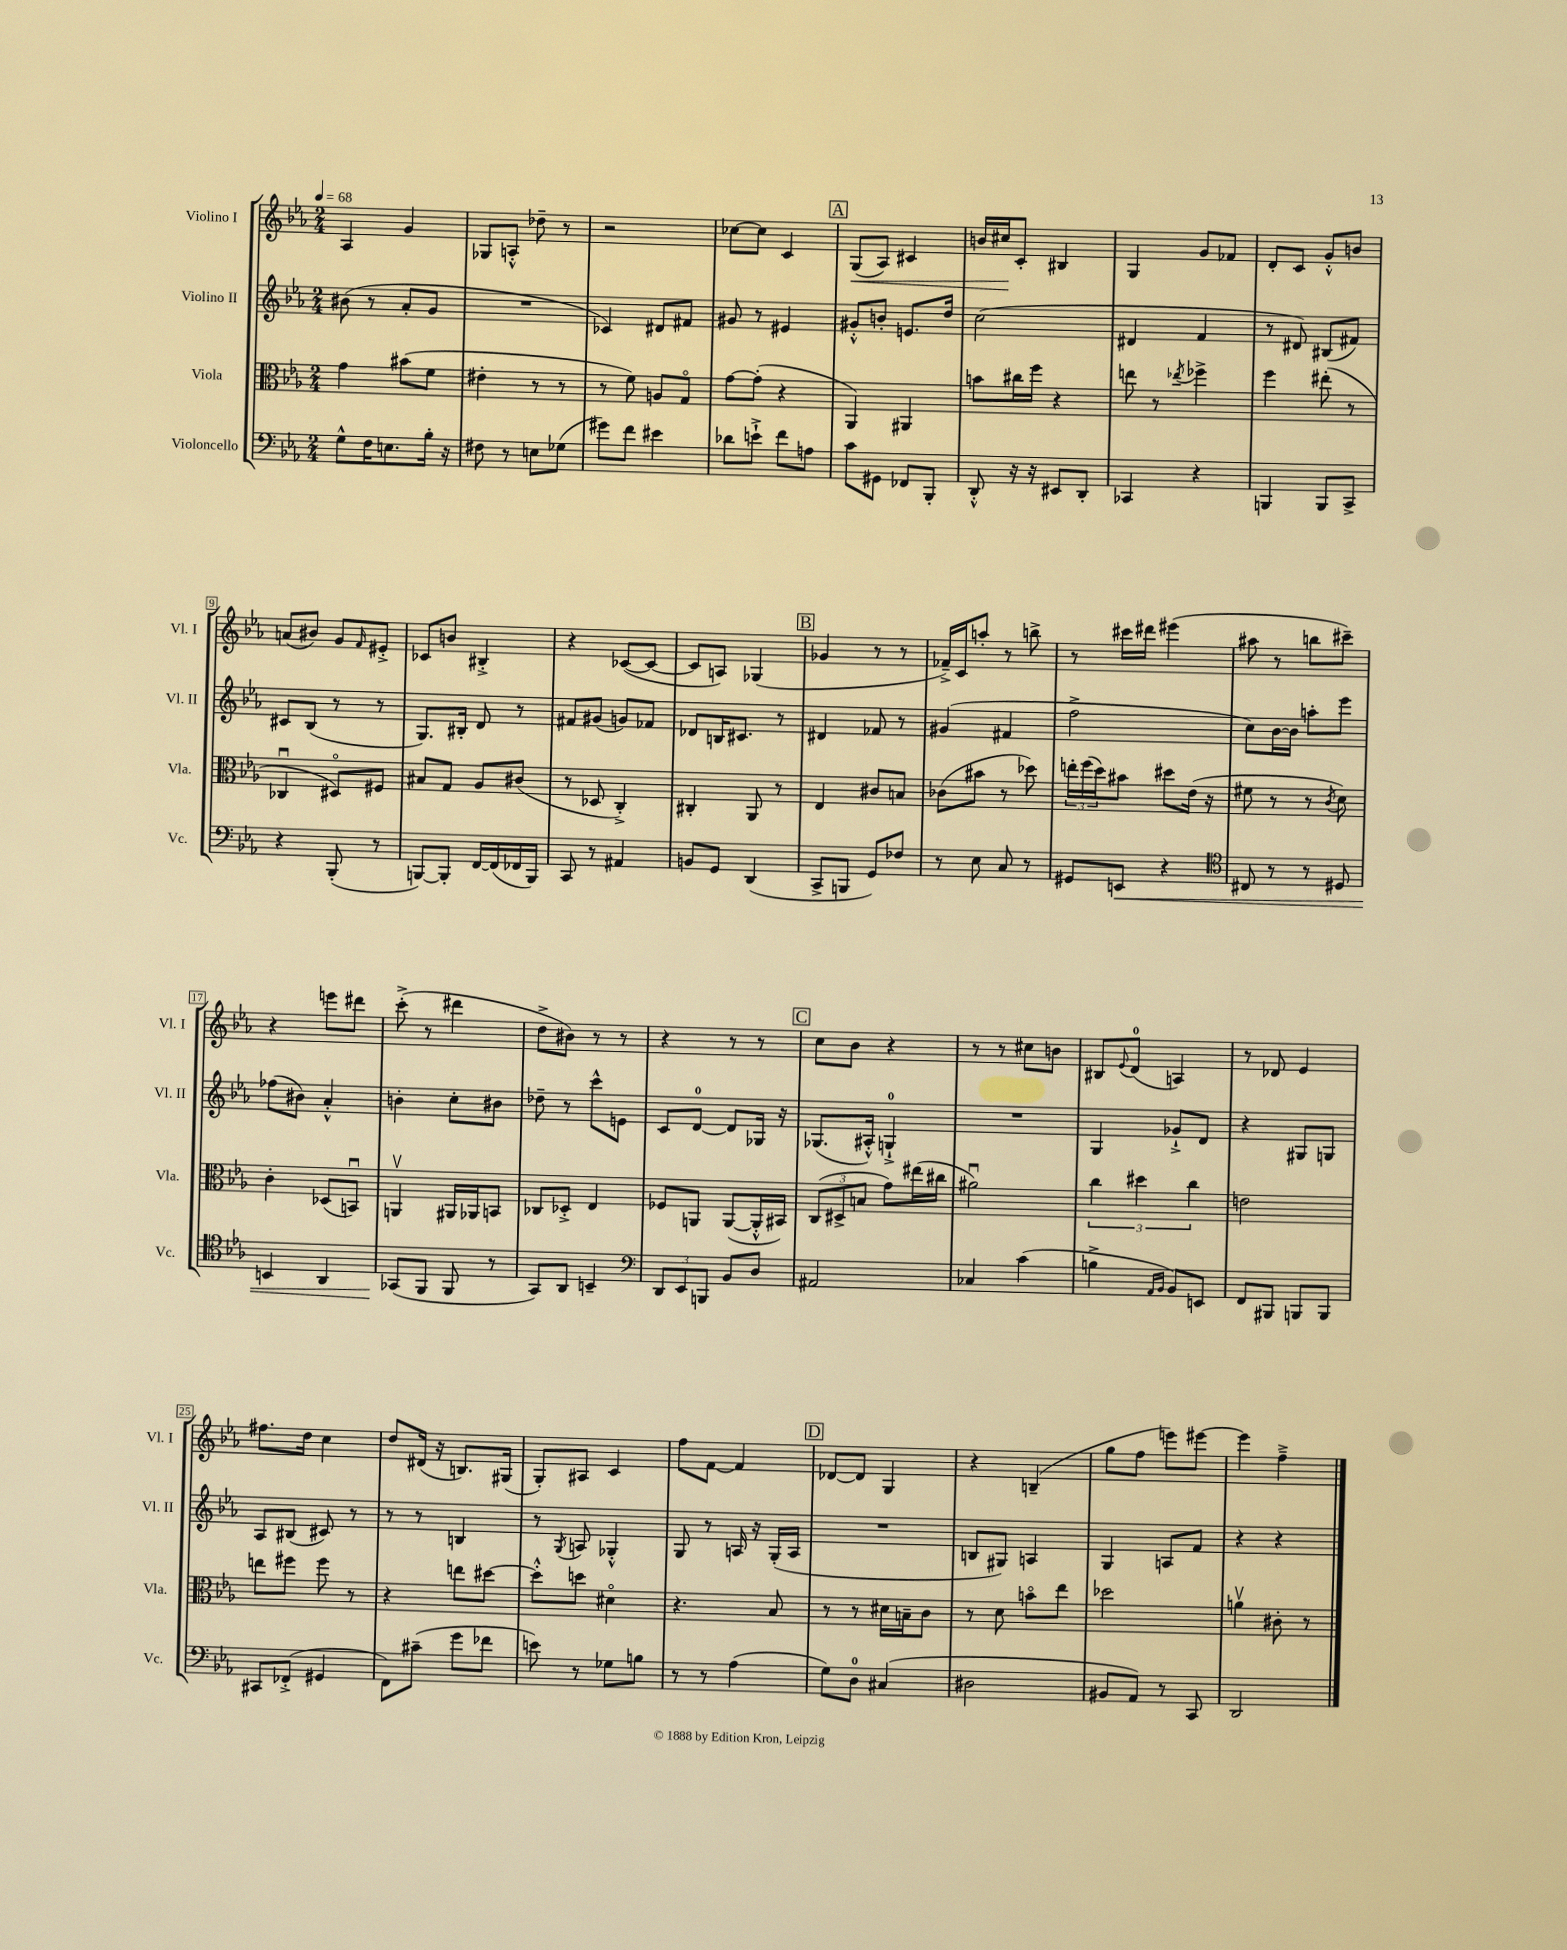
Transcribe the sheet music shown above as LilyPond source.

<<
\new StaffGroup <<
\new Staff = "s0" \with { instrumentName = "Violino I" shortInstrumentName = "Vl. I" } {
    \clef treble \key ees \major \numericTimeSignature \time 2/4 \tempo 4 = 68
    aes4 g'4 |
    ges8 a8-.-^ des''8-- r8 |
    r2 |
    ces''8~ ces''8 c'4 |
    \mark \markup { \box "A" } g8\<( aes8) cis'4 |
    b'16 cis''16\! c'8-. bis4 |
    g4 g'8 fes'8 |
    d'8-. c'8 g'8-.-^ b'8 |
    a'8( bis'8) g'8 \grace { f'16 } eis'8-.-> |
    ces'8 b'8 bis4-.-> |
    r4 ces'8~( ces'8~ |
    ces'8 a8) ges4( |
    \mark \markup { \box "B" } ges'4 r8 r8 |
    fes'16--->) c'16 a''8-. r8 b''8-> |
    r8 cis'''16 dis'''16 eis'''4( |
    ais''8 r8 b''8 cis'''8--) |
    r4 e'''8 dis'''8 |
    c'''8-.->( r8 dis'''4 |
    d''8-> bis'8) r8 r8 |
    r4 r8 r8 |
    \mark \markup { \box "C" } c''8 bes'8 r4 |
    r8 r8 cis''8 b'8 |
    bis8 \appoggiatura { ees'8 } d'8-0( a4) |
    r8 des'8 ees'4 |
    fis''8. d''16 c''4 |
    d''8 dis'16( r16 b8.) gis16( |
    g8-.) ais8 c'4 |
    f''8 f'8~ f'4 |
    \mark \markup { \box "D" } des'8~ des'8 g4 |
    r4 b4--( |
    g''8 f''8 e'''8) eis'''8~ |
    eis'''4 f''4---> \bar "|." |
}
\new Staff = "s1" \with { instrumentName = "Violino II" shortInstrumentName = "Vl. II" } {
    \clef treble \key ees \major \numericTimeSignature \time 2/4
    bis'8( r8 aes'8-. g'8 |
    R2 |
    ces'4) dis'8 fis'8 |
    gis'8 r8 eis'4 |
    \mark \markup { \box "A" } gis'8-.-^ b'8-. e'8. d''16 |
    c''2( |
    dis'4 f'4 |
    r8 dis'8) bis8( fis'8) |
    cis'8 bes8( r8 r8 |
    g8.) bis16-. d'8 r8 |
    fis'8 gis'8( g'8) fes'8 |
    des'8 b16 cis'8. r8 |
    \mark \markup { \box "B" } dis'4 fes'8 r8 |
    gis'4( fis'4 |
    f''2-> |
    c''8) bes'16~ bes'16 a''8-. ees'''8 |
    fes''8( bis'8) aes'4-.-^ |
    b'4-. c''8-. bis'8 |
    des''8-- r8 c'''8-^ e'8 |
    c'8 d'8-0~ d'8 ges16 r16 |
    \mark \markup { \box "C" } ges8.( ais16-.-^) g4-0-!-> |
    R2 |
    g4 ges'8-!-> d'8 |
    r4 gis8 g8 |
    aes8 bis8( cis'8) r8 |
    r8 r8 b4 |
    r8 \acciaccatura { g8 } a8 ges4-.-^ |
    g8 r8 a16 r16 g16-.( a16 |
    \mark \markup { \box "D" } R2 |
    b8 gis8) a4 |
    g4 a8 f'8 |
    r4 r4 \bar "|." |
}
\new Staff = "s2" \with { instrumentName = "Viola" shortInstrumentName = "Vla." } {
    \clef alto \key ees \major \numericTimeSignature \time 2/4
    g'4 bis'8( f'8 |
    eis'4-. r8 r8 |
    r8 f'8) a8 g8\flageolet |
    g'8~ g'8-.( r4 |
    \mark \markup { \box "A" } aes,4) ais,4 |
    b'8 cis''16 f''16 r4 |
    e''8 r8 \acciaccatura { ees''8 } fes''4-> |
    f''4 eis''8-.( r8 |
    ces4\downbow dis8\flageolet) fis8 |
    bis8 g8 aes8 cis'8( |
    r8 des8 c4-.->) |
    cis4-. aes,8 r8 |
    \mark \markup { \box "B" } ees4 cis'8 b8 |
    ces'8( bis'8 r8 des''8) |
    \tuplet 3/2 { e''16-. f''16( d''16) } bis'8 dis''8 ees'16( r16 |
    fis'8 r8 r8 \acciaccatura { c'8 } d'8) |
    c'4-. des8( b,8\downbow) |
    a,4\upbow ais,16 aes,16 b,8 |
    ces8 des8-.-> ees4 |
    fes8 a,8 a,8~( a,16-.-^ bis,16) |
    \mark \markup { \box "C" } \tuplet 3/2 { c8( dis8-> b8 } g'8) eis''16( cis''16 |
    ais'2\downbow) |
    \tuplet 3/2 { c''4 dis''4 c''4 } |
    e'2 |
    e''8 fis''8 fis''8 r8 |
    r4 e''8 dis''8~ |
    dis''8-.-^ d''8 dis'4\flageolet |
    r4. bes8 |
    \mark \markup { \box "D" } r8 r8 dis'16 b16-- c'8 |
    r8 d'8 b'8\flageolet ees''8 |
    des''2 |
    a'4\upbow cis'8-. r8 \bar "|." |
}
\new Staff = "s3" \with { instrumentName = "Violoncello" shortInstrumentName = "Vc." } {
    \clef bass \key ees \major \numericTimeSignature \time 2/4
    g8-^ f16 e8. bes16-. r16 |
    fis8 r8 e8 ges8( |
    gis'8) f'8 eis'4 |
    des'8 e'8-!-> f'8 a8 |
    \mark \markup { \box "A" } c'8 gis,8 fes,8 bes,,8-. |
    d,8-.-^ r16 r16 eis,8 d,8-. |
    ces,4 r4 |
    b,,4 b,,8 c,8-> |
    r4 bes,,8-.( r8 |
    b,,8~) b,,8-. f,16~ f,16( fes,16 b,,16) |
    c,8 r8 ais,4 |
    b,8 g,8 d,4( |
    \mark \markup { \box "B" } c,8-> b,,8 g,8) fes8 |
    r8 ees8 c8 r8 |
    gis,8 e,8\< r4 |
    \clef tenor cis8 r8 r8 dis8 |
    b,4 aes,4 |
    ges,8\!( f,8 f,8 r8 |
    g,8) aes,8 b,4-- |
    \clef bass \tuplet 3/2 { d,8 ees,8 b,,8 } bes,8 d8 |
    \mark \markup { \box "C" } ais,2 |
    ces4 c'4( |
    b4-> \grace { aes,16 bes,16 } bes,8) e,8 |
    f,8 bis,,8 b,,8 b,,8 |
    cis,8 fes,8-.->( gis,4 |
    f,8) cis'8--( g'8 fes'8 |
    e'8) r8 ges8 b8 |
    r8 r8 aes4( |
    \mark \markup { \box "D" } g8) d8-0 cis4( |
    dis2 |
    bis,8 aes,8) r8 c,8 |
    d,2 \bar "|." |
}
>>
>>
\layout { \context { \Score \override BarNumber.stencil = #(make-stencil-boxer 0.1 0.3 ly:text-interface::print) } }
